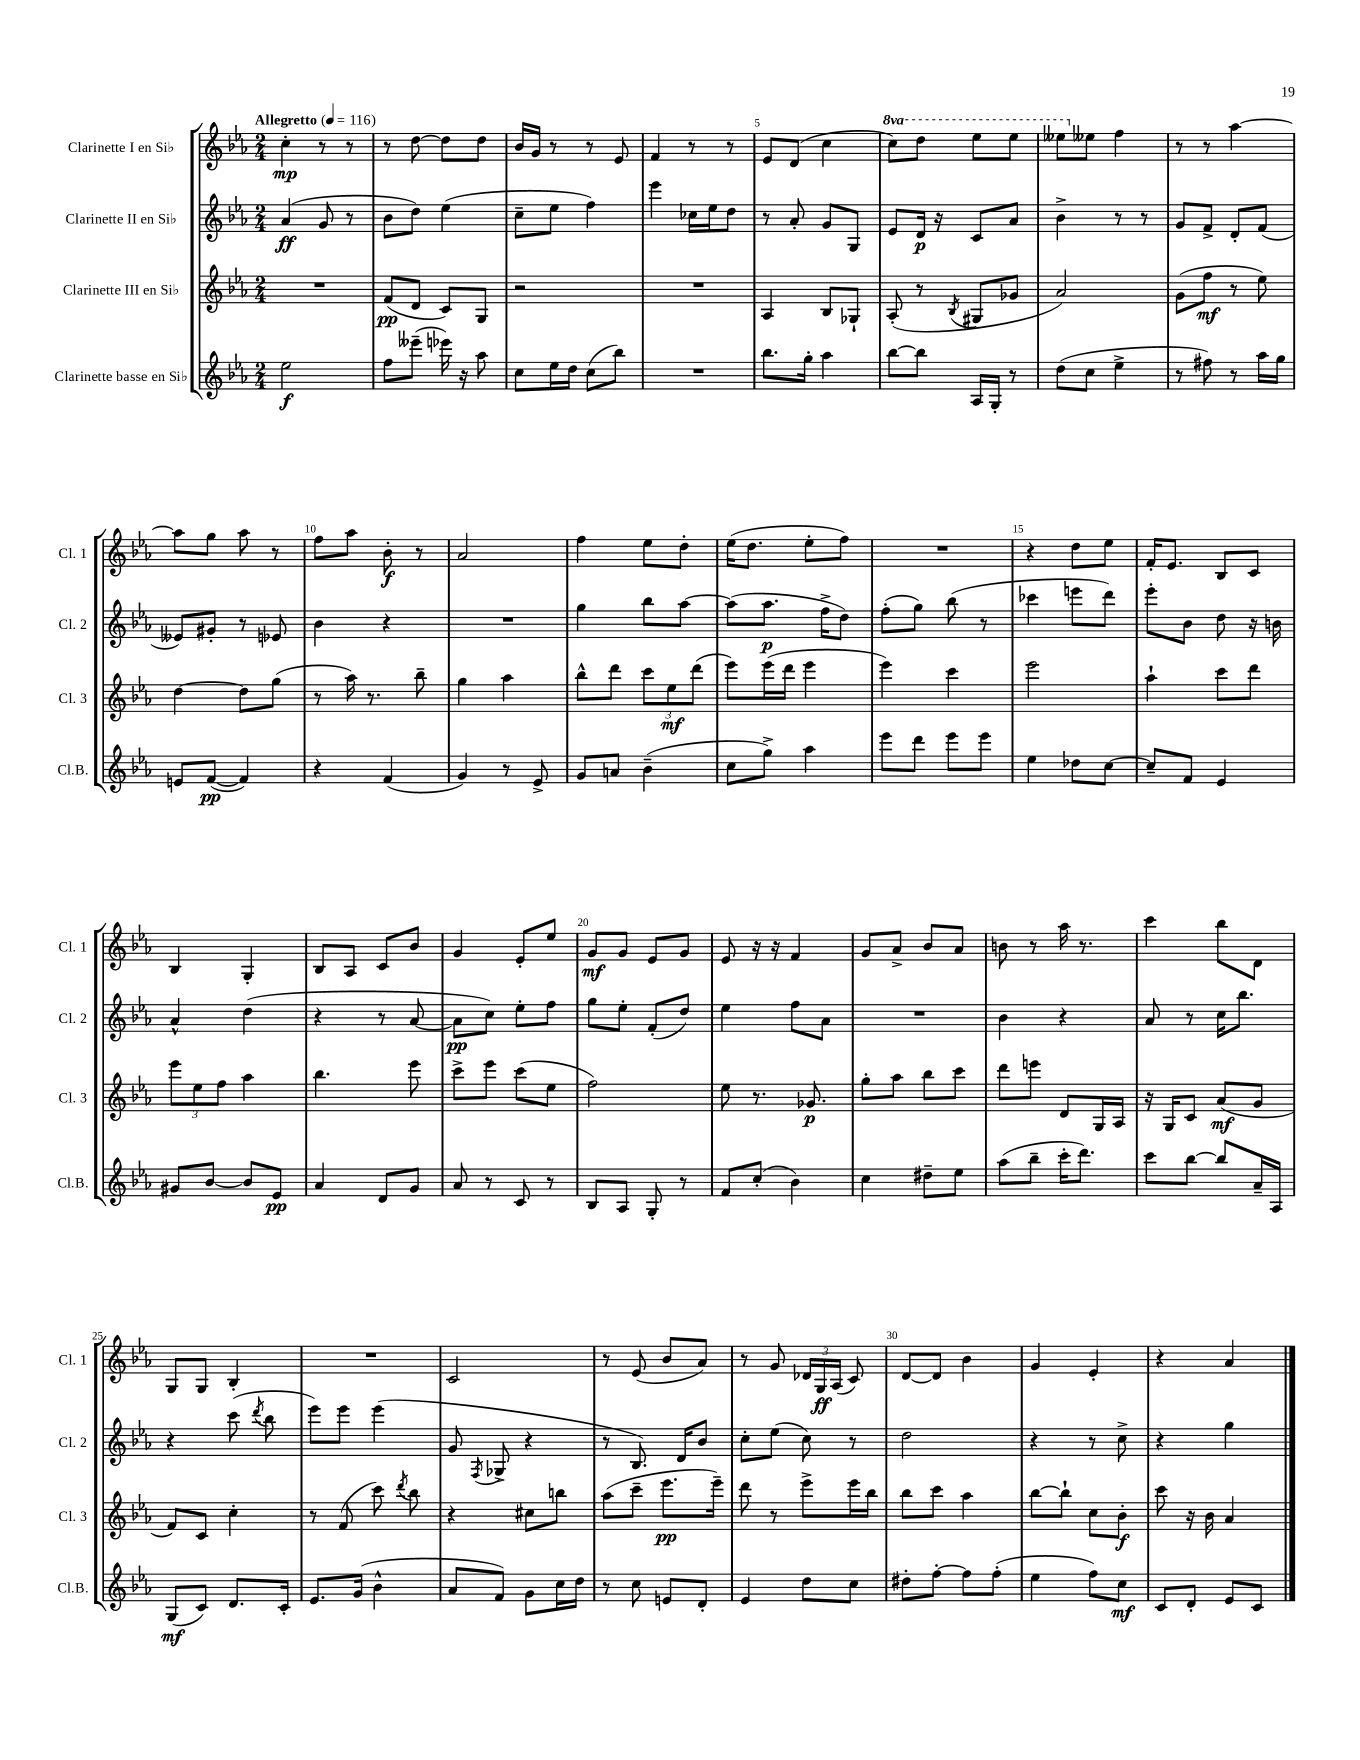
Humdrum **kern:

**kern	**kern	**kern	**kern
*staff4	*staff3	*staff2	*staff1
*clefG2	*clefG2	*clefG2	*clefG2
*k[b-e-a-]	*k[b-e-a-]	*k[b-e-a-]	*k[b-e-a-]
*M2/4	*M2/4	*M2/4	*M2/4
*MM116	*MM116	*MM116	*MM116
2ee-	2r	(4a-	4cc'
.	.	8g	8r
.	.	8r	8r
=	=	=	=
8ff	(8f	8b-	8r
(8eee--~	8d	8dd)	[8dd
16eee-)	8c)	(4ee-	8dd]
16r	.	.	.
8aa-	8G	.	8dd
=	=	=	=
8cc	2r	8cc~	16b-
.	.	.	16g
16ee-	.	8ee-	8r
16dd	.	.	.
(8cc	.	4ff)	8r
8bb-)	.	.	8e-
=	=	=	=
2r	2r	4eee-	4f
.	.	16cc-	8r
.	.	16ee-	.
.	.	8dd	8r
=	=	=	=
8.bb-	4A-	8r	8e-
.	.	8a-'	(8d
16gg'	.	.	.
4aa-	8B-	8g	4cc
.	8G-`	8G	.
=	=	=	=
[8bb-	(8A-'	8e-	8ccc)
8bb-]	8r	16d	8ddd
.	.	16r	.
.	8qB-	.	.
16A-	8G#	8c	8eee-
16G'	.	.	.
8r	8g-	8a-	8eee-
=	=	=	=
(8dd	2a-)	4b-^	8eee--
8cc	.	.	8ee--
4ee-^	.	8r	4ff
.	.	8r	.
=	=	=	=
8r	(8g	8g	8r
8ff#)	8ff	8f^	8r
8r	8r	8d'	[4aa-
16aa-	8ee-)	(8f	.
16gg	.	.	.
=	=	=	=
8e	[4dd	8e--)	8aa-]
([8f	.	8g#'	8gg
4f])	8dd]	8r	8aa-
.	(8gg	8e-	8r
=	=	=	=
4r	8r	4b-	8ff
.	16aa-)	.	8aa-
.	8.r	.	.
(4f	.	4r	8b-'
.	8bb-~	.	8r
=	=	=	=
4g)	4gg	2r	2a-
8r	4aa-	.	.
8e-^	.	.	.
=	=	=	=
8g	8bb-^^	4gg	4ff
8a	8ddd	.	.
(4b-~	12ccc	8bb-	8ee-
.	12ee-	.	.
.	.	[8aa-	8dd'
.	(12ddd	.	.
=	=	=	=
8cc	8eee-)	(8aa-]	(16ee-
.	.	.	8.dd
8gg^)	(16eee-	8.aa-	.
.	16ddd	.	.
4aa-	4eee-	.	8ee-'
.	.	16ff^	.
.	.	8dd)	8ff)
=	=	=	=
8eee-	4eee-)	(8ff'	2r
8ddd	.	8gg)	.
8eee-	4ccc	(8bb-	.
8eee-	.	8r	.
=	=	=	=
4ee-	2eee-	4ccc-	4r
8dd-	.	8eee	8dd
[8cc	.	8ddd)	8ee-
=	=	=	=
8cc~]	4aa-`	8eee-'	16f'
.	.	.	8.e-
8f	.	8b-	.
4e-	8ccc	8dd	8B-
.	8ddd	16r	8c
.	.	16b	.
=	=	=	=
8g#	12eee-	4a-^^	4B-
.	12ee-	.	.
[8b-	.	.	.
.	12ff	.	.
8b-]	4aa-	(4dd	4G'
8e-	.	.	.
=	=	=	=
4a-	4.bb-	4r	8B-
.	.	.	8A-
8d	.	8r	8c
8g	8eee-	[8a-	8b-
=	=	=	=
8a-	8ccc^	8a-]	4g
8r	8eee-	8cc)	.
8c	(8ccc	8ee-'	8e-'
8r	8ee-	8ff	8ee-
=	=	=	=
8B-	2ff)	8gg	8g
8A-	.	8ee-'	8g
8G'	.	(8f'	8e-
8r	.	8dd)	8g
=	=	=	=
8f	8ee-	4ee-	8e-
(8cc'	8.r	.	16r
.	.	.	16r
4b-)	.	8ff	4f
.	8.g-	.	.
.	.	8a-	.
=	=	=	=
4cc	8gg'	2r	8g
.	8aa-	.	8a-^
8dd#~	8bb-	.	8b-
8ee-	8ccc	.	8a-
=	=	=	=
(8aa-	8ddd	4b-	8b
8bb-~	8eee	.	8r
16ccc'	8d	4r	16aa-
8.ddd)	.	.	8.r
.	16G	.	.
.	16A-	.	.
=	=	=	=
8ccc	16r	8a-	4ccc
.	16G	.	.
[8bb-	8c	8r	.
8bb-]	(8a-	16cc	8bb-
.	.	8.bb-	.
16a-~	8g	.	8d
16A-	.	.	.
=	=	=	=
(8G	8f)	4r	8G
8c)	8c	.	8G
8.d	4cc'	(8ccc	4B-'
.	.	8qddd	.
.	.	8bb-	.
16c'	.	.	.
=	=	=	=
8.e-	8r	8eee-)	2r
.	(8f	8eee-	.
(16g	.	.	.
4b-^^	8ccc)	(4eee-	.
.	8qddd	.	.
.	8bb-	.	.
=	=	=	=
8a-	4r	8g	2c
.	.	8qF	.
8f)	.	8G-^	.
8g	8cc#	4r	.
16cc	8bb	.	.
16dd	.	.	.
=	=	=	=
8r	(8aa-	8r	8r
8cc	8ccc~	8.B-)	(8e-
8e	8.eee-	.	8b-
.	.	16d	.
8d'	.	8b-	8a-)
.	16eee-~)	.	.
=	=	=	=
4e-	8ddd	8cc'	8r
.	8r	(8ee-	8g
8dd	8eee-^	8cc)	24d-
.	.	.	24G
.	.	.	(24A-
8cc	16eee-	8r	8c)
.	16bb-	.	.
=	=	=	=
8dd#'	8bb-	2dd	[8d
[8ff'	8ccc	.	8d]
8ff]	4aa-	.	4b-
(8ff'	.	.	.
=	=	=	=
4ee-	[8bb-	4r	4g
.	8bb-`]	.	.
8ff)	8cc	8r	4e-'
8cc	8b-'	8cc^	.
=	=	=	=
8c	8ccc	4r	4r
8d'	16r	.	.
.	16b-	.	.
8e-	4a-	4gg	4a-
8c	.	.	.
==	==	==	==
*-	*-	*-	*-
